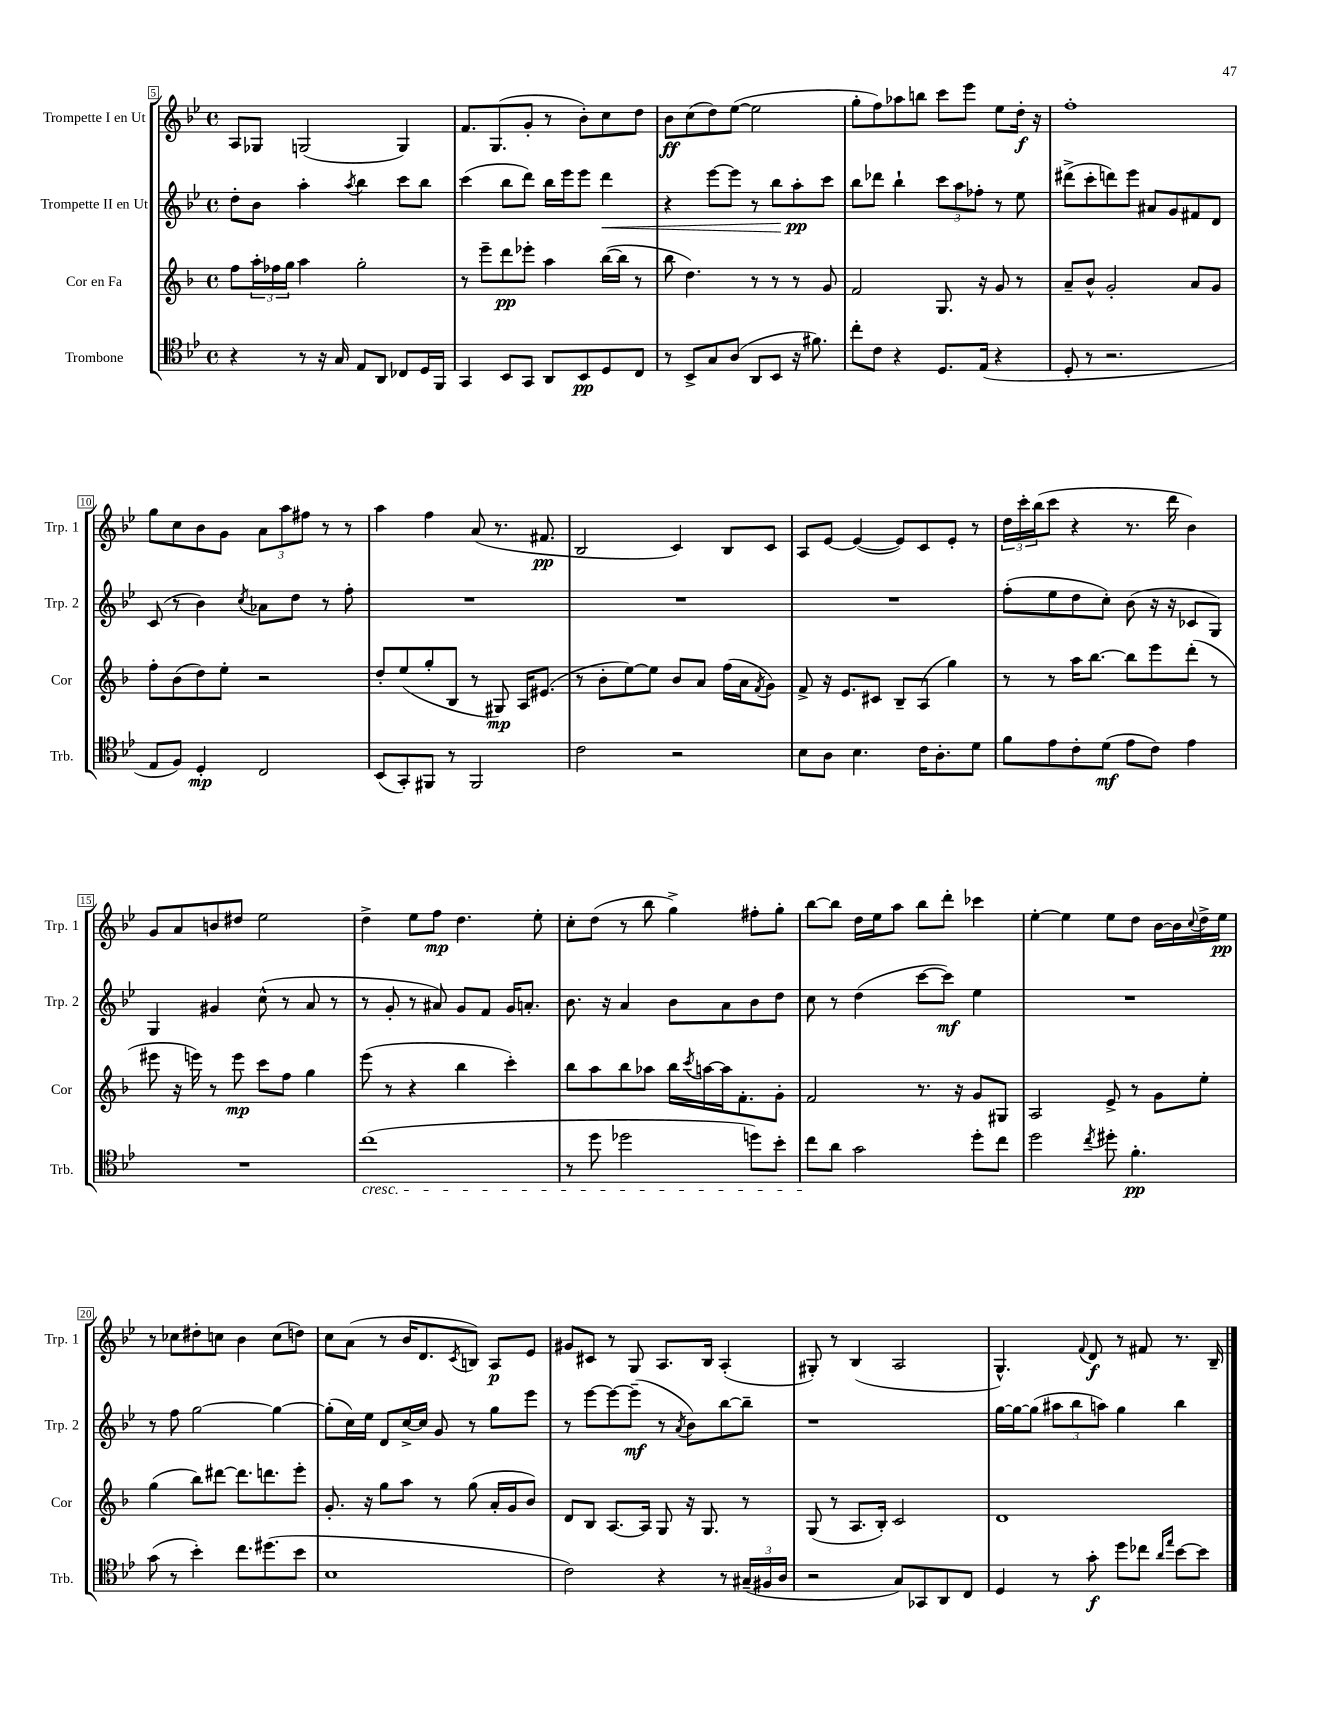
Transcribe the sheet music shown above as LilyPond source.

<<
\new StaffGroup <<
\new Staff = "s0" \with { instrumentName = "Trompette I en Ut" shortInstrumentName = "Trp. 1" } {
    \clef treble \key bes \major \defaultTimeSignature \time 4/4
    a8 ges8 g2( g4) |
    f'8. g8.( g'8-. r8 bes'8-.) c''8 d''8 |
    bes'8\ff c''8( d''8) ees''8~( ees''2 |
    g''8-. f''8) aes''8 b''8 c'''8 ees'''8 ees''8 d''16-.\f r16 |
    f''1-. |
    g''8 c''8 bes'8 g'8 \tuplet 3/2 { a'8 a''8 fis''8 } r8 r8 |
    a''4 f''4 a'8( r8. fis'8.\pp |
    bes2 c'4) bes8 c'8 |
    a8 ees'8~ ees'4~( ees'8) c'8 ees'8-. r8 |
    \tuplet 3/2 { d''16 c'''16-. bes''16( } c'''8 r4 r8. d'''16 bes'4) |
    g'8 a'8 b'8 dis''8 ees''2 |
    d''4-> ees''8 f''8\mp d''4. ees''8-. |
    c''8-. d''8( r8 bes''8 g''4->) fis''8-. g''8-. |
    bes''8~ bes''8 d''16 ees''16 a''8 bes''8 d'''8-. ces'''4 |
    ees''4~-. ees''4 ees''8 d''8 bes'16~ bes'16 \appoggiatura { c''8 } d''16-> ees''16\pp |
    r8 ces''8 dis''8-. c''8 bes'4 c''8( d''8) |
    c''8 a'8( r8 bes'16 d'8. \acciaccatura { c'8 } b8) a8\p ees'8 |
    gis'8 cis'8 r8 g8 a8. bes16 a4-.( |
    gis8-.) r8 bes4( a2 |
    g4.-^) \appoggiatura { f'8 } d'8\f r8 fis'8 r8. bes16-- \bar "|." |
}
\new Staff = "s1" \with { instrumentName = "Trompette II en Ut" shortInstrumentName = "Trp. 2" } {
    \clef treble \key bes \major \defaultTimeSignature \time 4/4
    d''8-. bes'8 a''4-. \acciaccatura { a''8 } bes''4 c'''8 bes''8 |
    c'''4( bes''8 d'''8) bes''16 ees'''16 ees'''8 d'''4\< |
    r4 ees'''8~ ees'''8 r8 bes''8\! a''8-.\pp c'''8 |
    bes''8 des'''8 bes''4-! \tuplet 3/2 { c'''8 a''8 fes''8-. } r8 ees''8 |
    dis'''8->( c'''8-. d'''8) ees'''8 ais'8 g'8 fis'8 d'8 |
    c'8( r8 bes'4) \acciaccatura { c''8 } aes'8 d''8 r8 f''8-. |
    R1 |
    R1 |
    R1 |
    f''8-.( ees''8 d''8 c''8-.) bes'8( r16 r16 ces'8 g8) |
    g4 gis'4 c''8-^( r8 a'8 r8 |
    r8 g'8-. r8 ais'8) g'8 f'8 g'16 a'8.-. |
    bes'8. r16 a'4 bes'8 a'8 bes'8 d''8 |
    c''8 r8 d''4( c'''8~ c'''8\mf) ees''4 |
    R1 |
    r8 f''8 g''2~ g''4~ |
    g''8-.( c''16) ees''16 d'8 c''16~-> c''16 g'8 r8 g''8 ees'''8 |
    r8 ees'''8~ ees'''8~ ees'''8--\mf( r8 \acciaccatura { a'8 } bes'8) bes''8~ bes''8-- |
    r1 |
    g''16~ g''16~ g''8( \tuplet 3/2 { ais''8 bes''8 a''8) } g''4 bes''4 \bar "|." |
}
\new Staff = "s2" \with { instrumentName = "Cor en Fa" shortInstrumentName = "Cor" } {
    \clef treble \key f \major \defaultTimeSignature \time 4/4
    f''8 \tuplet 3/2 { a''16-. fes''16 g''16 } a''4 g''2-. |
    r8 e'''8-- d'''8\pp ees'''8-. a''4 bes''16~( bes''16 r8 |
    bes''8 d''4.) r8 r8 r8 g'8 |
    f'2 g8. r16 g'8 r8 |
    a'8-- bes'8-^ g'2-. a'8 g'8 |
    f''8-. bes'8( d''8) e''8-. r2 |
    d''8-. e''8( g''8-. bes8 r8 gis8\mp) a16 eis'8.( |
    r8 bes'8-. e''8~) e''8 bes'8 a'8 f''16( a'16 \acciaccatura { f'8 } g'8) |
    f'8-> r16 e'8. cis'8 bes8-- a8( g''4) |
    r8 r8 a''16 bes''8.~ bes''8 e'''8 d'''8-.( r8 |
    eis'''8 r16 e'''16) r8 e'''8\mp c'''8 f''8 g''4 |
    e'''8( r8 r4 bes''4 c'''4-.) |
    bes''8 a''8 bes''8 aes''8 bes''16 \acciaccatura { c'''8 } a''16~ a''16 f'8.-. g'8-. |
    f'2 r8. r16 g'8 gis8 |
    a2 e'8-> r8 g'8 e''8-. |
    g''4( bes''8) dis'''8~ dis'''8. d'''8. e'''8-. |
    g'8.-. r16 g''8 a''8 r8 g''8( a'16-. g'16 bes'8) |
    d'8 bes8 a8.~ a16 g8 r16 g8. r8 |
    g8( r8 a8. bes16-.) c'2 |
    d'1 \bar "|." |
}
\new Staff = "s3" \with { instrumentName = "Trombone" shortInstrumentName = "Trb." } {
    \clef tenor \key bes \major \defaultTimeSignature \time 4/4
    r4 r8 r16 g16 ees8 a,8 ces8 d16 f,16 |
    g,4 bes,8 g,8 a,8 bes,8\pp d8 c8 |
    r8 bes,8-> g8 a8( a,8 bes,8 r16 fis'8.) |
    c''8-. c'8 r4 d8. ees16( r4 |
    d8-. r8 r2. |
    ees8 f8) d4-.\mp c2 |
    bes,8( g,8-.) fis,8 r8 fis,2 |
    c'2 r2 |
    bes8 a8 bes4. c'16 a8.-. d'8 |
    f'8 ees'8 c'8-. d'8\mf( ees'8 c'8) ees'4 |
    R1 |
    c''1\cresc( |
    r8 d''8 des''2 d''8) bes'8-. |
    c''8\! a'8 g'2 d''8-. c''8 |
    d''2 \acciaccatura { c''8 } dis''8-. f'4.-.\pp |
    g'8( r8 bes'4-.) c''8. dis''8.( bes'8 |
    bes1 |
    c'2) r4 r8 \tuplet 3/2 { gis16--( fis16 a16 } |
    r2 g8) ges,8 a,8 c8 |
    d4 r8 g'8-.\f d''8 ces''8 \grace { a'16 ees''16 } bes'8~ bes'8 \bar "|." |
}
>>
>>
\layout { \context { \Score currentBarNumber = #5 \override BarNumber.stencil = #(make-stencil-boxer 0.1 0.3 ly:text-interface::print) } }
